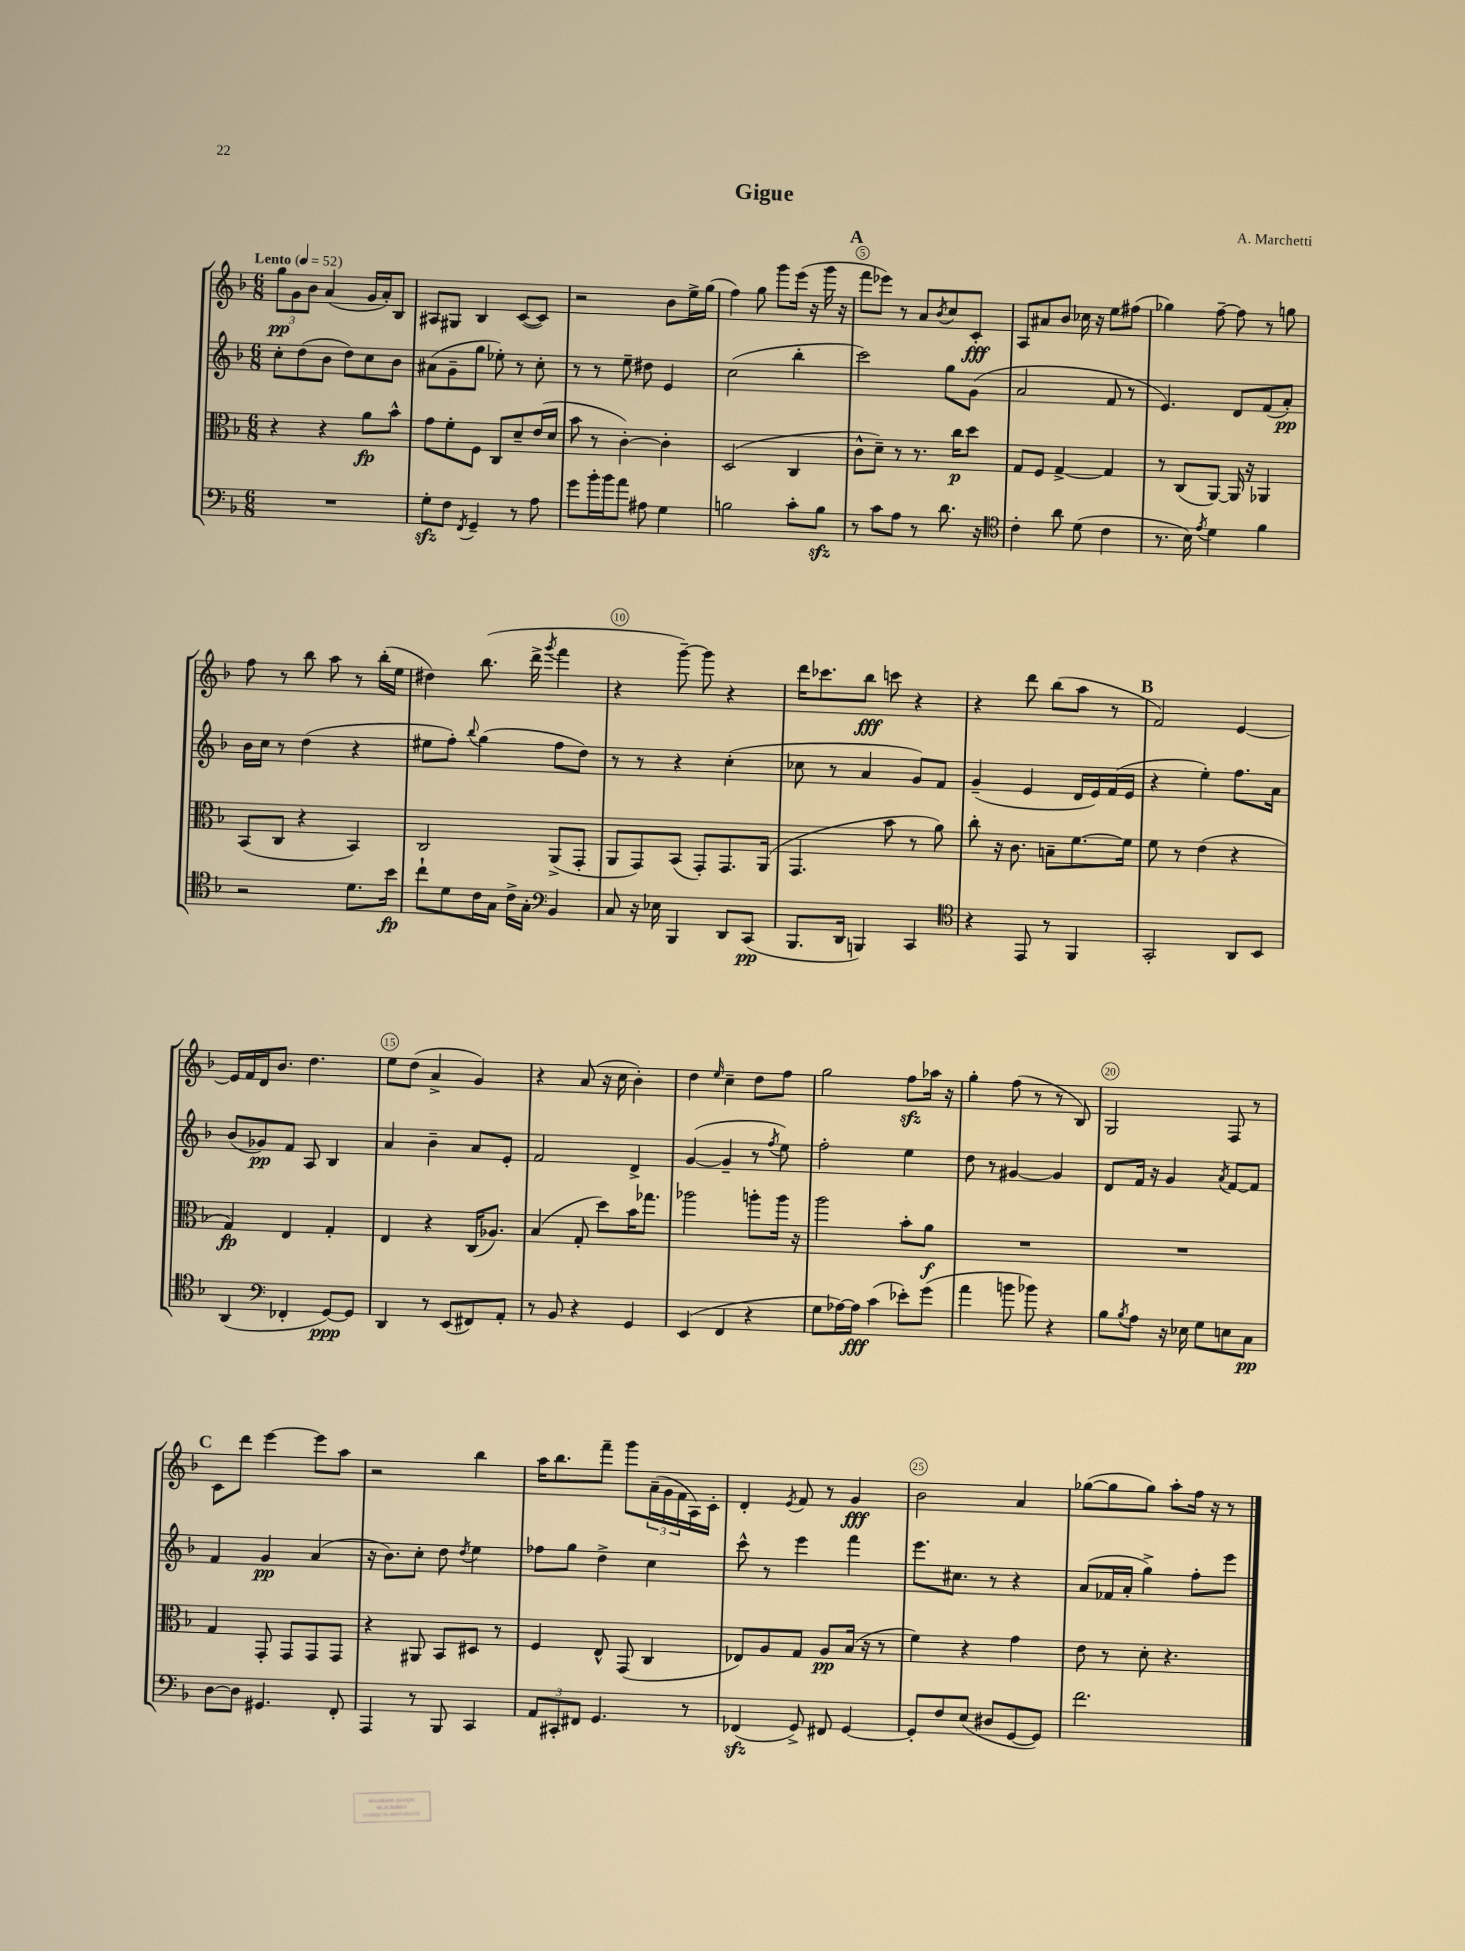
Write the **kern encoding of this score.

**kern	**kern	**kern	**kern
*staff4	*staff3	*staff2	*staff1
*clefF4	*clefC3	*clefG2	*clefG2
*k[b-]	*k[b-]	*k[b-]	*k[b-]
*M6/8	*M6/8	*M6/8	*M6/8
*MM52	*MM52	*MM52	*MM52
2.r	4r	8cc'	12gg
.	.	.	12g
.	.	(8dd	.
.	.	.	12b-
.	4r	8b-	(4a
.	.	8dd)	.
.	8a	8cc	16g
.	.	.	16a')
.	8b-^^	8b-	8B-
=	=	=	=
8G'	8g	(8a#	8A#
8F	8f'	8g~	8G#
8qFF	.	.	.
4GG~	8F	8gg	4B-
.	8C	8ee-')	.
8r	8d~	8r	([8c
8A	(16e	8cc'	8c])
.	16d	.	.
=	=	=	=
8g	8b-	8r	2r
16b-'	8r	8r	.
16b-	.	.	.
8a	[4c')	8ee~	.
8A#	.	8dd#	.
4G	4c']	4e	8b-
.	.	.	16ee^
.	.	.	(16gg
=	=	=	=
2B	(2D	(2cc	4ff)
.	.	.	8gg
.	.	.	8ggg
8c'	4C	4bb-'	(16eee
.	.	.	16r
8B	.	.	16ggg
.	.	.	16r
=	=	=	=
8r	8c^^	2ccc)	8fff
8c	8d~)	.	8eee-)
8A	8r	.	8r
8r	8.r	.	8a
.	.	.	8qb-
8.d	.	8gg	8cc
.	16cc	.	.
.	8dd	(8g	8c'
16r	.	.	.
=	=	=	=
*clefC4	*	*	*
4c'	8G	2a	8A
.	8F	.	8a#
8a	[4G^	.	8b-
(8d	.	.	16cc-
.	.	.	16r
4c	4G]	8f	8ee
.	.	8r	(8ff#
=	=	=	=
8.r	8r	4.e)	4gg-)
.	(8C	.	.
16B-)	.	.	.
8qe	.	.	.
4d	[8AA)	.	[8ff~
.	16AA]	8d	8ff]
.	16r	.	.
4f	4AA-	(8f	8r
.	.	8a')	8gg
=	=	=	=
2r	(8BB-	16b-	8ff
.	.	16cc	.
.	8C	8r	8r
.	4r	(4dd	8bb-
.	.	.	8aa
8.d	4BB-)	4r	8r
.	.	.	(16bb-'
16b-	.	.	16ee
=	=	=	=
8cc`	2C	8ee#	4dd#)
8d	.	8ff')	.
.	.	8qqbb-	.
16c	.	(4gg	(8.bb-
16G	.	.	.
16c^	.	.	.
16G'	.	.	16ddd^
*clefF4	*	*	*
.	.	.	8qggg
4BB-	(8AA^	8ff	4fff
.	8GG'	8dd)	.
=	=	=	=
8C	8AA	8r	4r
16r	8GG)	8r	.
16E-	.	.	.
4BBB-	(8BB-	4r	[8ggg~)
.	8GG')	.	8ggg]
8DD	8.GG	(4cc'	4r
(8CC	.	.	.
.	(16AA	.	.
=	=	=	=
8.BBB-	4.GG	8cc-	16ddd
.	.	.	8.ccc-
.	.	8r	.
16DD	.	.	.
4BBB)	.	4a	8bb-
.	8b-	.	8ccc
4CC	8r	8g)	4r
.	8a)	8f	.
=	=	=	=
*clefC4	*	*	*
4r	8cc'	(4g~	4r
.	16r	.	.
.	8.c	.	.
8EE	.	4e	8ddd
8r	8B~	.	(8bb-
4FF	[8.f	16d	8aa
.	.	16e)	.
.	.	(16f	8r
.	16f]	16e	.
=	=	=	=
2GG'	8f	4r	2f)
.	8r	.	.
.	(4e	4ee')	.
8AA	4r	8.ff	[4e
8BB-	.	.	.
.	.	16a	.
=	=	=	=
(4AA	4G)	(8b-	16e]
.	.	.	16f
.	.	8g-)	16d
.	.	.	8.b-
*clefF4	*	*	*
4FF-'	4E	8f	.
.	.	8A	4.dd
[8GG)	4G'	4B-	.
8GG]	.	.	.
=	=	=	=
4DD	4E	4a	8ee
.	.	.	(8dd
8r	4r	4b-~	4a^
(8EE	.	.	.
8FF#)	(16C	8a	4g)
.	8.A-)	.	.
8AA'	.	8e'	.
=	=	=	=
8r	(4B-	2f	4r
8BB-	.	.	.
4r	8G'	.	(8a
.	8dd)	.	16r
.	.	.	16cc
4GG	16b-	4d^	4b-')
.	8.gg-	.	.
=	=	=	=
(4EE	2aa-	([4g	4dd
.	.	.	16qqee
4FF	.	4g~]	4cc~
4r	8aa'	8r	8dd
.	.	8qff	.
.	16aa	8ee)	8ff
.	16r	.	.
=	=	=	=
8G	2aa	2ff'	2gg
[16A-)	.	.	.
16A-]	.	.	.
(4c	.	.	.
8e-')	8b-'	4ee	8ff
(8g	8a	.	16aa-
.	.	.	16r
=	=	=	=
4a	2.r	8dd	4gg'
.	.	8r	.
8b	.	[4g#	(8ff
8b-)	.	.	8r
4r	.	4g#]	8r
.	.	.	8B-)
=	=	=	=
8B-	2.r	8d	2G
8qB-	.	.	.
8A	.	16f	.
.	.	16r	.
16r	.	4g	.
16E-	.	.	.
8G	.	.	.
.	.	8qa	.
8E	.	[8f	8F
8C	.	8f]	8r
=	=	=	=
[8D	4G	4f	8c
8D]	.	.	8ddd
4.GG#	8GG'	4g	[4eee
.	8GG	.	.
.	8GG	(4a	8eee]
8FF'	8GG	.	8aa
=	=	=	=
4AAA	4r	16r	2r
.	.	8.b-)	.
8r	8AA#	8cc'	.
8BBB-	8BB-	8dd	.
.	.	8qdd	.
4CC	8D#	4ee	4bb-
.	8r	.	.
=	=	=	=
12AA	4F	8ff-	16aa
.	.	.	8.bb-
12CC#'	.	.	.
.	.	8gg	.
12FF#	.	.	.
4.GG	8E^^	4dd^	8fff~
.	(8GG	.	8ggg
.	4C	4cc	(24a~
.	.	.	24g
.	.	.	24f
8r	.	.	16A)
.	.	.	16c'
=	=	=	=
(4FF-	8E-)	8ccc^^	4d'
.	8A	8r	.
.	.	.	8qe
8GG^)	8G	4eee	8f
8FF#	8A	.	8r
[4GG	(16B-	4fff	4g
.	16r	.	.
.	8r	.	.
=	=	=	=
8GG']	4f)	8.eee	2b-
8F	.	.	.
.	.	8.cc#	.
(8E	4r	.	.
8D#	.	8r	.
[8GG	4g	4r	4a
8GG])	.	.	.
=	=	=	=
2.f	8e	(8a	([8gg-
.	8r	16f-	8gg-]
.	.	16a'	.
.	8d'	4gg^)	8gg-)
.	4.r	.	8aa'
.	.	8ff'	16ff
.	.	.	16r
.	.	8eee	8r
==	==	==	==
*-	*-	*-	*-
